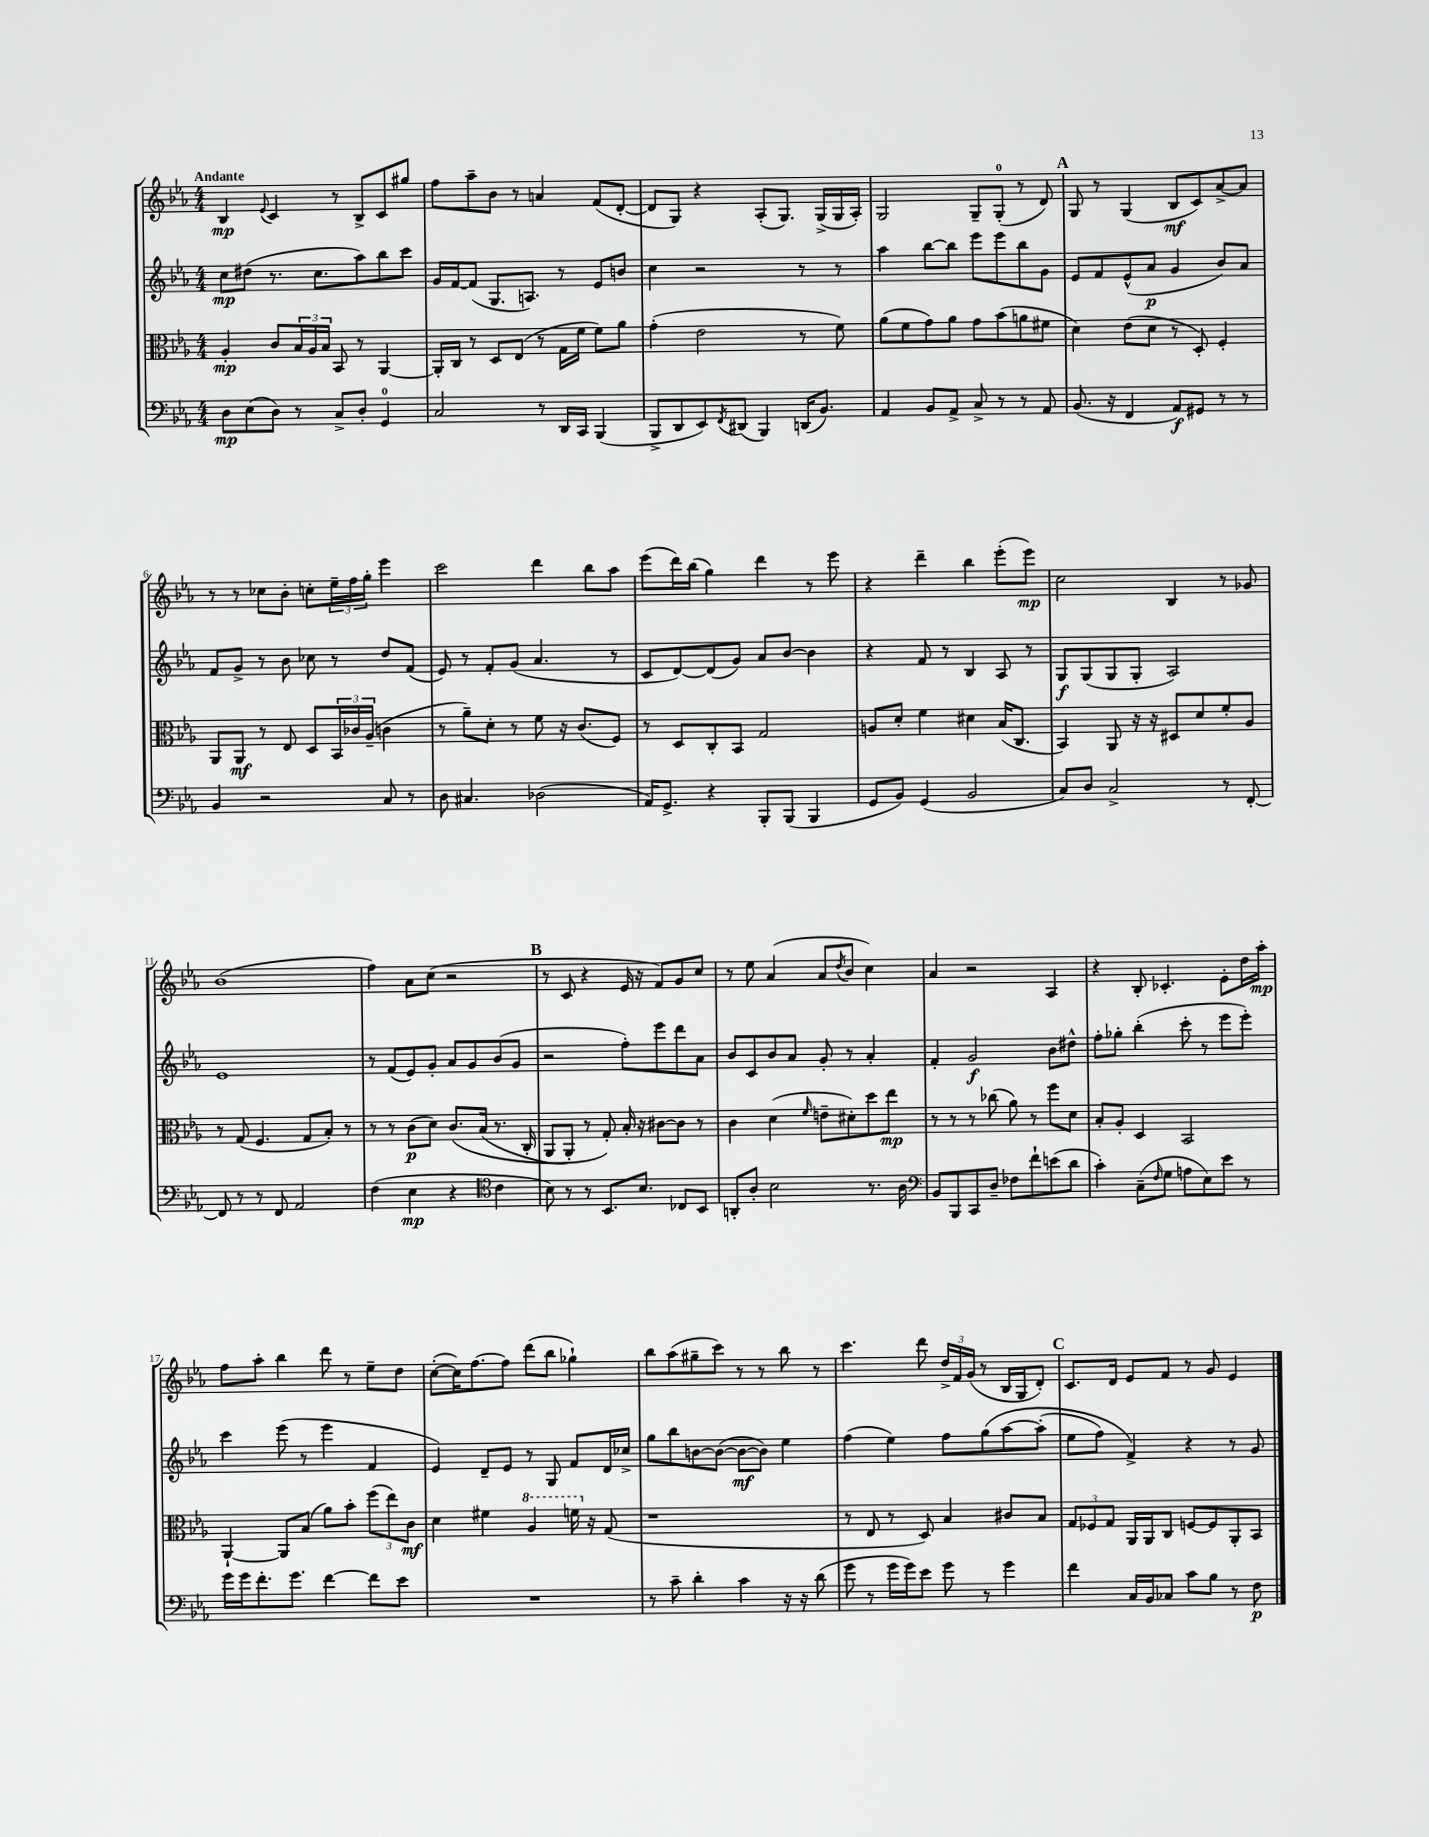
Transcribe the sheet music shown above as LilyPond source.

<<
\new StaffGroup <<
\new Staff = "s0" {
    \clef treble \key ees \major \numericTimeSignature \time 4/4 \tempo "Andante"
    bes4\mp \appoggiatura { ees'8 } c'4 r8 bes8-> c'8 gis''8 |
    f''8 aes''8-- bes'8 r8 a'4 f'8( d'8~-. |
    d'8 g8) r4 aes8-.( g8.) g16->( g16 aes16-.) |
    g2 g8-- g8-0-.( r8 d'8) |
    \mark \markup { \bold "A" } g8 r8 g4( bes8\mf c'8) aes'8~-> aes'8 |
    r8 r8 ces''8 bes'8-. c''8-. \tuplet 3/2 { ees''16-- f''16 g''16-. } ees'''4 |
    c'''2 d'''4 bes''8 aes''8 |
    ees'''8( d'''16) bes''16( g''4) d'''4 r8 ees'''8 |
    r4 d'''4-- bes''4 ees'''8-.( ees'''8\mp) |
    c''2 bes4 r8 ges'8 |
    bes'1( |
    f''4) aes'8 c''8( r2 |
    \mark \markup { \bold "B" } r8 c'8 r4 ees'16 r16 f'8) g'8 c''8 |
    r8 ees''8 aes'4( aes'8 \acciaccatura { d''8 } bes'8 c''4) |
    aes'4 r2 aes4 |
    r4 bes8-. ces'4.-. ees'8-. d''16 aes''16-.\mp |
    f''8 aes''8-. bes''4 d'''8 r8 ees''8-- d''8 |
    c''8~-.( c''16) f''8.~ f''8 d'''8( bes''8 ges''4-!) |
    bes''8 aes''8( gis''8-- c'''8) r8 r8 bes''8 r8 |
    c'''4. d'''8 \tuplet 3/2 { d''16-> f'16 g'16( } r8 bes16 g16 d'8-.) |
    \mark \markup { \bold "C" } c'8. d'16 ees'8 f'8 r8 g'8 ees'4 \bar "|." |
}
\new Staff = "s1" {
    \clef treble \key ees \major \numericTimeSignature \time 4/4
    c''8\mp dis''8( r8. c''8. aes''8) bes''8 c'''8 |
    g'16 f'16~ f'8( g8. a8.) r8 ees'8 b'8 |
    c''4 r2 r8 r8 |
    aes''4 bes''8~ bes''8 ees'''8 ees'''8 bes''8 g'8 |
    \mark \markup { \bold "A" } ees'8 f'8 ees'8-^( aes'8\p g'4 bes'8) aes'8 |
    f'8 g'8-> r8 bes'8 ces''8 r8 d''8 f'8( |
    ees'8) r8 f'8-. g'8( aes'4. r8 |
    c'8 d'8~) d'8( g'8) aes'8 bes'8~ bes'4 |
    r4 f'8 r8 bes4 aes8 r8 |
    g8\f g8( g8 g8-. aes2) |
    ees'1 |
    r8 f'8( ees'8) g'8-. aes'8 g'8 bes'8( g'8 |
    \mark \markup { \bold "B" } r2 f''8-.) ees'''8 d'''8 aes'8 |
    bes'8 c'8 bes'8 aes'8 g'8-. r8 aes'4-. |
    f'4-. g'2\f bes'8 dis''8-^ |
    f''8-. ges''8-. bes''4-.( c'''8-. r8 ees'''8 ees'''8-.) |
    c'''4 ees'''8( r8 ees'''4 f'4 |
    ees'4) d'8-- ees'8 r8 g8 f'8 d'16 ces''16-> |
    g''8 bes''8 b'8~ b'8~( b'8~\mf b'8) ees''4 |
    f''4( ees''4) f''8 g''8\( aes''8~ aes''8-.( |
    \mark \markup { \bold "C" } ees''8 f''8) f'4->\) r4 r8 g'8 \bar "|." |
}
\new Staff = "s2" {
    \clef alto \key ees \major \numericTimeSignature \time 4/4
    aes4-.\mp c'8 \tuplet 3/2 { bes16 aes16 bes16 } bes,8 r8 aes,4~ |
    aes,16-. c16 r8 d8 ees8( r8 g16 f'16 f'8) aes'8 |
    g'4-.( ees'2 r8 f'8) |
    aes'8( f'8 g'8) aes'8 g'8 bes'8( a'8 fis'8 |
    \mark \markup { \bold "A" } d'4) ees'8( d'8 r8 d8-.) f4-. |
    aes,8 aes,8\mf r8 ees8 d8 \tuplet 3/2 { bes,16 ces'16 aes16--( } c'4 |
    r8 aes'8--) d'8-. r8 f'8 r16 c'8.( f8) |
    r8 d8 c8-. bes,8 g2 |
    a8 d'8-. f'4 dis'4 bes16( c8. |
    bes,4) aes,8 r16 r16 dis8 d'8 f'8-. aes8 |
    r8 g8( f4. g8 bes8-.) r8 |
    r8 r8 c'8\p( d'8) c'8.\( bes16( r8. c16-. |
    \mark \markup { \bold "B" } aes,8 aes,8-.) r8 g8-.\) bes16-. r16 cis'8~ cis'8 r8 |
    c'4 d'4( \grace { f'16 } e'8-- dis'8-.) d''8 ees''8\mp |
    r8 r8 r8 ces''8( aes'8) r8 f''8 d'8 |
    bes8-. aes8-. d4 bes,2 |
    aes,4~-! aes,8 bes8( aes'8) bes'8-. \tuplet 3/2 { f''8( ees''8) c'8\mf } |
    d'4 fis'4 \ottava #1 aes'4 f''!16 \ottava #0 r16 g8( |
    r1 |
    r8 ees8 r8 d8) bes4 cis'8 bes8 |
    \mark \markup { \bold "C" } \tuplet 3/2 { g8 fes8 g8 } aes,16 aes,16 c8 f8~ f8 aes,8-. bes,8 \bar "|." |
}
\new Staff = "s3" {
    \clef bass \key ees \major \numericTimeSignature \time 4/4
    d8\mp ees8( d8) r8 c8-> d8-. g,4-0 |
    c2 r8 d,16 c,16 bes,,4( |
    bes,,8-> d,8 ees,8) \acciaccatura { f,8 } dis,8( bes,,4) d,16( bes,8.) |
    aes,4 bes,8 aes,8-> c8-> r8 r8 aes,8 |
    \mark \markup { \bold "A" } bes,8.( r16 f,4 aes,8\f) gis,8 r8 r8 |
    bes,4 r2 c8 r8 |
    d8 cis4. des2( |
    aes,16) g,8.-> r4 bes,,8-. bes,,8( bes,,4 |
    g,8 bes,8) g,4( bes,2 |
    c8) d8 c2-> r8 f,8~-. |
    f,8 r8 r8 f,8 aes,2 |
    f4( ees4\mp r4 \clef tenor c'4 |
    \mark \markup { \bold "B" } bes8) r8 r8 bes,8. bes8. ces8 bes,8 |
    a,8-. aes8-. bes2 r8. aes16 |
    \clef bass bes,8 bes,,8 c,8 d8-- fes8 f'8-! e'8( d'8 |
    c'4-.) c8--( \grace { f16 } g8 a8 ees8) ees'8 r8 |
    g'16 g'16 f'8.-. g'8. f'4~ f'8 ees'8 |
    R1 |
    r8 c'8-- d'4-. c'4 r16 r16 d'8( |
    g'8 r8 g'16 g'16) ees'8 g'8 r8 g'4 |
    \mark \markup { \bold "C" } f'4 c16 bes,16 ces8 c'8 bes8 r8 f8\p \bar "|." |
}
>>
>>
